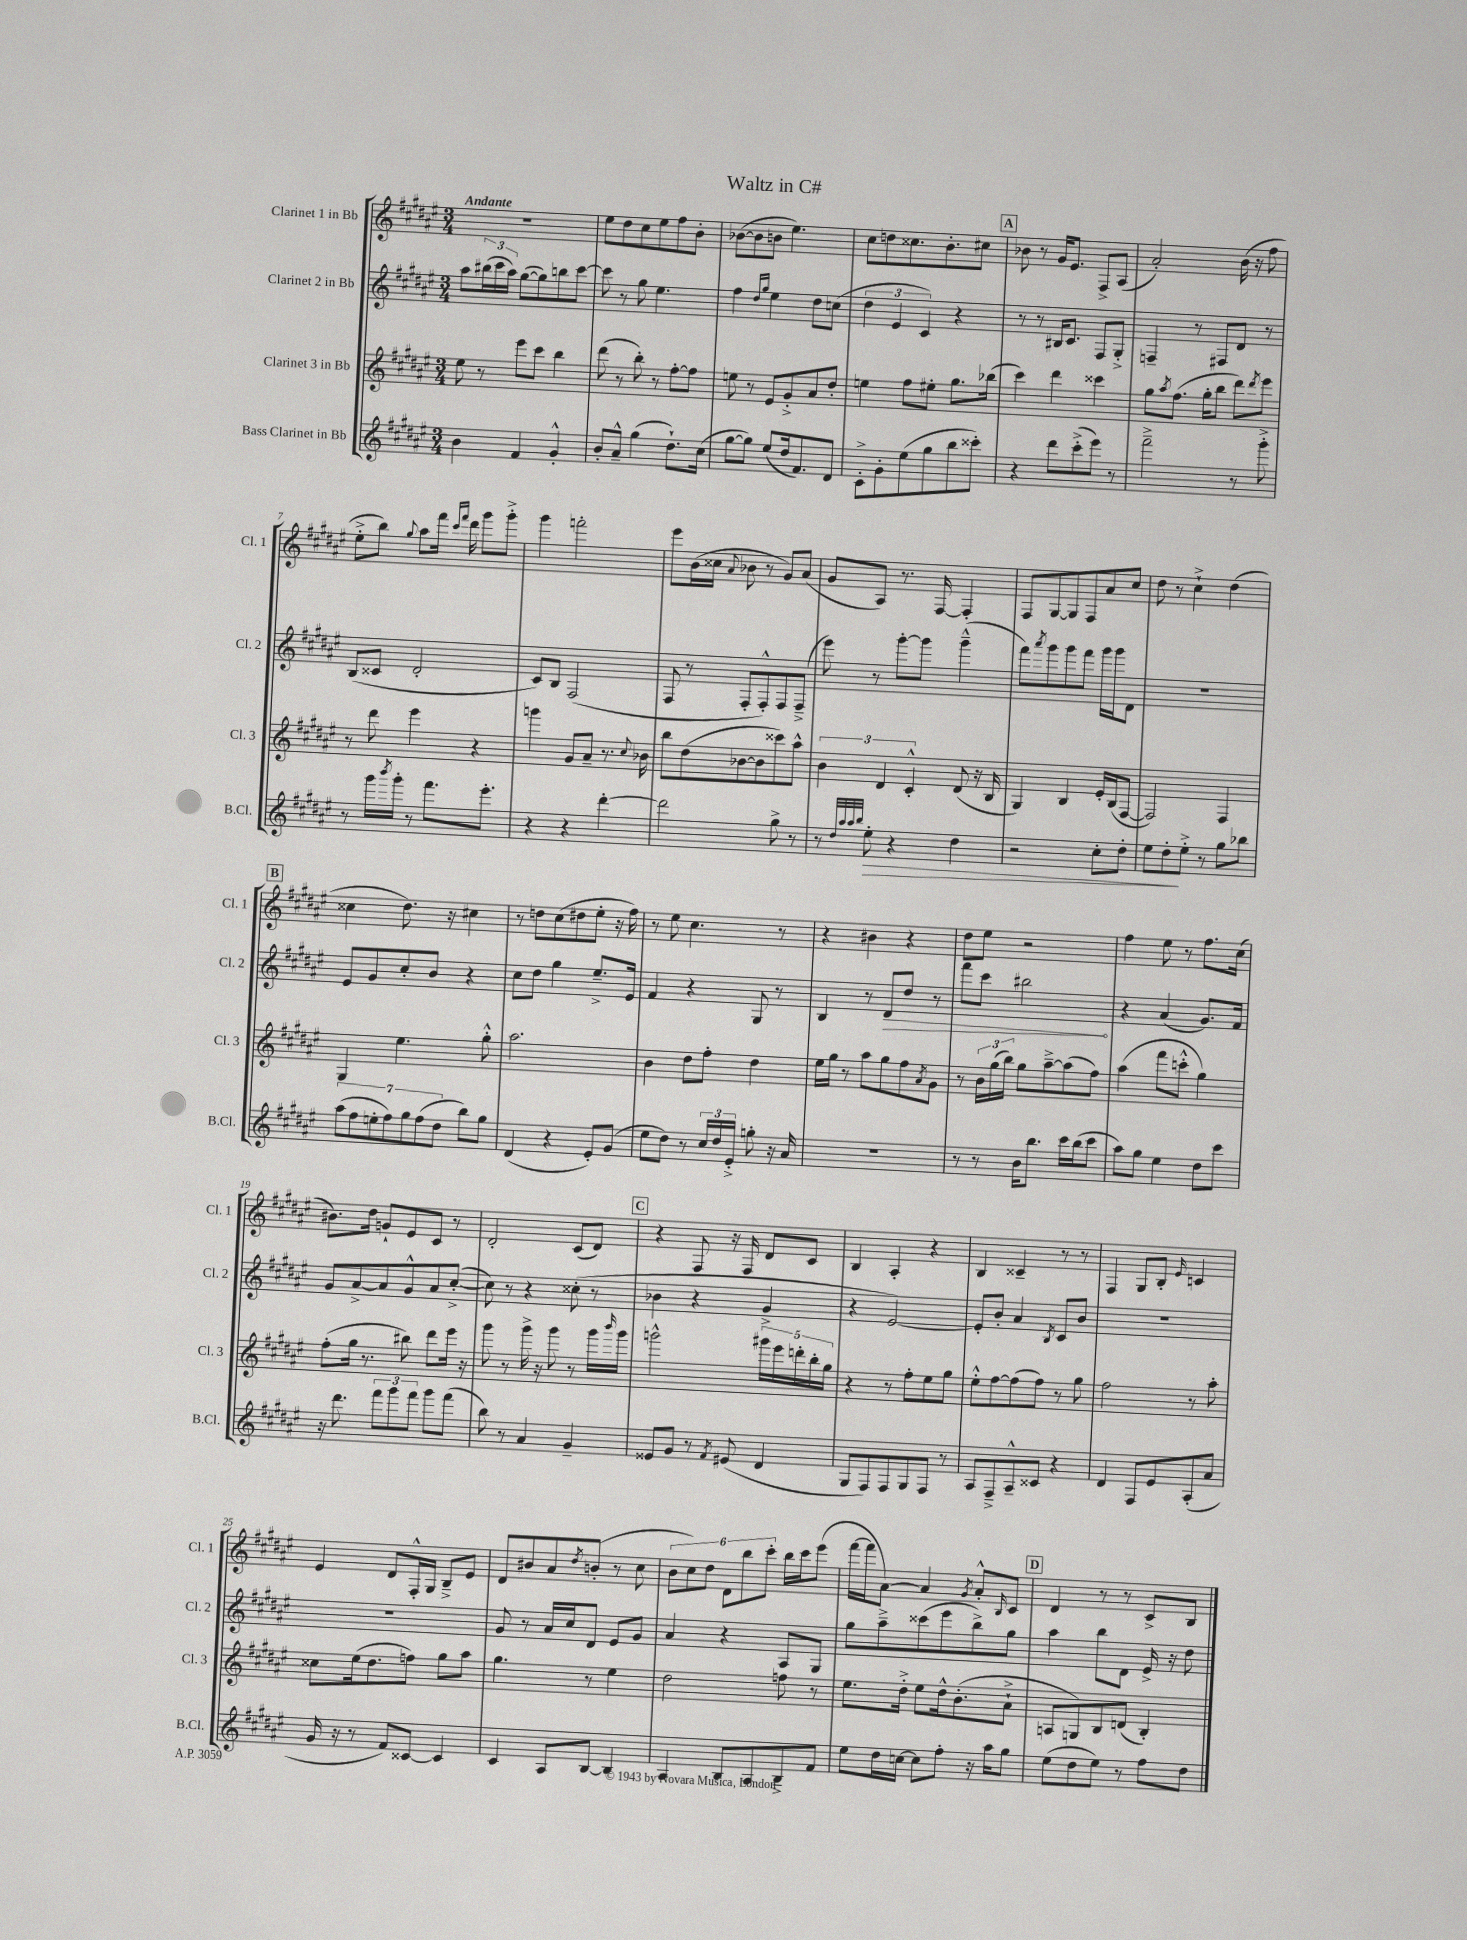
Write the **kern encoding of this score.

**kern	**kern	**kern	**kern
*staff4	*staff3	*staff2	*staff1
*clefG2	*clefG2	*clefG2	*clefG2
*k[f#c#g#d#a#e#]	*k[f#c#g#d#a#e#]	*k[f#c#g#d#a#e#]	*k[f#c#g#d#a#e#]
*M3/4	*M3/4	*M3/4	*M3/4
4b\	8ee#\	8aa#\L	2.r
.	8r	(24bb#\L	.
.	.	24ccc#\	.
.	.	24aa#\JJ)	.
4f#/	8eee#\L	([8gg#\L	.
.	8ccc#\J	8gg#\])	.
4g#'^^/	4bb\	8bb\	.
.	.	[8ccc#\J	.
=	=	=	=
8b'/L	(8ddd#\	8ccc#\]	8ee#\L
8a#~^^/J	8r	8r	8dd#\
(4gg#\	8bb'\)	8gg#\	8cc#\
.	8r	4.ee#\	8ee#\
8.dd#`\L)	[8ff#'\L	.	8ff#\
.	8ff#\]J	.	8b'\J
(16cc#\Jk	.	.	.
=	=	=	=
[8gg#\L	8ee\	4ff#\	([8b-\L
8gg#\]J)	8r	.	8b-\]
.	.	16qqdd#/LL	.
.	.	16qqgg#/JJ	.
(8ee#/L	8e#/L	4ee#\	8b\J
16dd#/k	8g#'^/	.	4.ee#\)
8.f#/)	.	.	.
.	8a#/	8dd#\L	.
8d#/J	8dd#'/J	(8cc\J	.
=	=	=	=
8c#'^\L	4ee\	6dd#\	8cc#\L
8g#'\	.	.	8dd\
.	.	6e#/	.
(8ee#\	8ff#\L	.	8.cc##\
.	.	6c#/)	.
8gg#\	8ee#'\J	.	.
.	.	.	8.b'\
8bb\	8.gg#\L	4r	.
8ccc##'\J)	.	.	8cc#\J
.	(16bb-\Jk	.	.
=	=	=	=
4r	4ccc#\)	8r	8b-\
.	.	8r	8r
8ddd#\L	4ddd#\	16B#/LK	16g#/LK
.	.	8.c#/J	8.e#/J
(8ccc#'^\	.	.	.
8eee#\J)	4ccc##\	8F#/L	8F#^/L
8r	.	8G#'^/J	(8A#/J
=	=	=	=
2fff#~^\	8gg#\L	4F~/	2a#'/)
.	8qaa#/	.	.
.	(8.ff#\J	.	.
.	.	8r	.
.	16gg#'\LK	.	.
.	8bb\J	8F#/L	.
8r	8ddd#\L)	8d#/J	(16b\
.	.	.	16r
.	8qddd#/	.	.
8ggg#'^\	8eee#\J	8r	8ff#\
=	=	=	=
8r	8r	(8B/L	8ee#'^\L
16ggg#\LL	8ddd#\	8c##/J	8bb\J)
8qbbb/	.	.	.
16ggg#'\JJ	.	.	.
.	.	.	8qqgg#/
8r	4eee#\	2d#'/	8aa#\L
8.fff#\L	.	.	16fff#\Jk
.	.	.	16qqccc#/LL
.	.	.	16qqfff#/JJ
.	.	.	16ddd#\
.	4r	.	8ggg#\L
8.eee#'\J	.	.	.
.	.	.	8ggg#'^\J
=	=	=	=
4r	4ggg\	8c#/L)	4ggg#\
.	.	8B/J	.
4r	8g#/L	(2F#/	2fff'\
.	8a#~/J	.	.
[4ddd#'\	8.r	.	.
.	8qqcc#/	.	.
.	16b-\	.	.
=	=	=	=
2ddd#\]	8bb\L	8F#/	8eee#\L
.	(8dd#\	8r	(16b\L
.	.	.	16cc##\JJ
.	.	.	8qqa#/
.	[8b-\	8F#'/L	8b-\
.	8b-\]	8F#'^^/)	8r
8gg#^\	8ccc##\)	8F#/	8g#/L)
8r	8aa#^^\J	(8F#~^/J	(8a#/J
=	=	=	=
8r	6b\	8eee#\)	8g#/L
32qqdd#/LLL	.	.	.
32qqaa#/	.	.	.
32qqaa#/	.	.	.
32qqbb/JJJ	.	.	.
8ee#'\	.	8r	8A#/J)
.	6d#/	.	.
4r	.	[8ggg#'\L	8.r
.	6c#'^^/	.	.
.	.	8ggg#\]J	.
.	.	.	[16F#/
4dd#\	(8d#/	(4ggg#~^^\	4F#'/]
.	16r	.	.
.	16B/	.	.
=	=	=	=
2r	4G#/)	8fff#\L)	8F#/L
.	.	8qaaa#/	.
.	.	8ggg#\	[8G#/
.	4B/	8ggg#\	8G#/]
.	.	8fff#\J	8F#/
8cc#'\L	16e#'/LL	16ggg#\LL	8a#/
.	(16B/J	16ggg#\J	.
8dd#'\J	[8F#/J	8d#\J	8cc#/J
=	=	=	=
8ee#\L	2F#/])	2.r	8dd#\
8dd#'\	.	.	8r
8ee#'^\J	.	.	4cc#`^\
8r	.	.	.
8gg#\L	4F#/	.	(4dd#\
8bb-\J	.	.	.
=	=	=	=
(14aa#\L	4G#/	8e#/L	4cc##\
14ff#\	.	.	.
.	.	8g#/	.
14ee'\	.	.	.
14ff#\)	.	.	.
.	4.ee#\	8cc#'/	8.dd#\)
14gg#\	.	.	.
(14ff#\	.	.	.
.	.	8b/J	.
14dd#\J	.	.	.
.	.	.	16r
8bb\L)	.	4r	4cc#\
8gg#\J	8gg#'^^\	.	.
=	=	=	=
(4d#/	2.aa#\	8cc#\L	8r
.	.	8dd#\J	8dd\L
4r	.	4gg#\	(8cc#\
.	.	.	8dd#\
8e#'/L)	.	8.ee#~^/L	8ee#'\J
(8g#/J	.	.	16r
.	.	16e#/Jk	16ff#\)
=	=	=	=
8ee#\L	4b\	4f#/	8r
8dd#\J)	.	.	8ee#\
8r	8dd#\L	4r	4.cc#\
24cc#/LL	8ff#'\J	.	.
24dd#/	.	.	.
24e#'^/JJ	.	.	.
8gg'\	4dd#\	8G#/	.
16r	.	8r	8r
16a#/	.	.	.
=	=	=	=
2.r	16ee#\LL	4B/	4r
.	16gg#\JJ	.	.
.	8r	.	.
.	8aa#\L	8r	4b#\
.	8gg#\	8d#/L	.
.	8ff#\	8dd#/J	4r
.	8qa#/	.	.
.	8g#\J	8r	.
=	=	=	=
8r	8r	8fff#\L	8dd#\L
8r	24b\LL	8ccc#\J	8ee#\J
.	(24gg#\	.	.
.	24bb\JJ)	.	.
16b\LK	8gg#\L	2bb#\	2r
8.bb\J	.	.	.
.	[8aa#~^\	.	.
16ccc#\LL	(8aa#\]	.	.
(16bb\J	.	.	.
8ccc#\J	8ff#\J)	.	.
=	=	=	=
8aa#\L)	(4aa#\	4r	4ff#\
8gg#\J	.	.	.
4ee#\	8fff#\L	(4a#/	8ee#\
.	8ccc'^^\J	.	8r
8dd#\L	4gg#\)	8.g#/L)	8.ff#\L
8ccc#\J	.	.	.
.	.	16f#/Jk	(16cc#\Jk
=	=	=	=
16r	(8ff#'\L	8g#/L	8.b#\L)
8.ddd#\	.	.	.
.	16gg#\Jk	[8a#^/	.
.	8.r	.	16dd#\Jk
12fff#\L	.	8a#/]	8g`/L
12ggg#\	.	.	.
.	8bb#\)	8g#^^/	8e#/
12fff#\J	.	.	.
8ggg#\L	8ddd#\L	8a#/	8c#/J
(8fff#\J	16eee#\Jk	([8cc#'^/J	8r
.	16r	.	.
=	=	=	=
8bb\)	8ggg#\	8cc#\])	2d#'/
8r	8r	8r	.
4a#/	16ggg#^\	4r	.
.	16r	.	.
.	8ggg#\	.	.
4g#~/	8r	(8cc##'\	(8c#/L
.	16ggg#\LL	8r	8d#/J)
.	16qqbbb/	.	.
.	16ggg#\JJ	.	.
=	=	=	=
8e##/L	2ggg^^\	4b-\	4r
8g#/J	.	.	.
8r	.	4r	8F#/
8qf#/	.	.	.
(8e#/	.	.	16r
.	.	.	16F#/
4d#/	20ggg#\LL	4g#^/	8d#/L
.	20eee#\	.	.
.	20ddd'\	.	.
.	.	.	8c#/J
.	20bb'\	.	.
.	20gg#\JJ	.	.
=	=	=	=
8G#/L	4r	4r	4B/
8F#/)	.	.	.
8F#/	8r	[2e#/)	4A#'/
8G#/	8ff#'\L	.	.
8F#/J	8ee#\	.	4r
8r	8gg#\J	.	.
=	=	=	=
8A#/L	8ee#'^^\L	8e#'/]L	4B/
8F#~^/	[8ff#\	8b'/J	.
8A#~^^/	(8ff#\]	4a#/	4c##~/
8c##/J	8ff#\J)	.	.
.	.	8qB/	.
4r	8r	8c#/L	8r
.	8gg#\	8b/J	8r
=	=	=	=
4d#/	2ff#\	2.r	4F#/
8F#/L	.	.	8G#/L
8e#/	.	.	8B'/J
.	.	.	16qqe#/
(8A#'/	8r	.	4c/
8a#/J	8aa#'\	.	.
=	=	=	=
16g#/	8cc##\L	2.r	4e#/
16r	.	.	.
8r	(16ee#\k	.	.
.	8.dd#\	.	.
8f#/L)	.	.	8d#/L
[8c##/J	8ff\J)	.	16F#'^^/L
.	.	.	16G#/JJ
4c##/]	8gg#\L	.	8B~^/L
.	8aa#\J	.	8e#/J
=	=	=	=
4c#/	4.gg#\	8g#/	8d#/L
.	.	8r	8b#/
8A#/L	.	16a#/LL	8a#/
.	.	16cc#/J	.
.	.	.	8qdd#/
[8B/J	8r	8d#/J	(8b'/J
4B/]	4ee#\	8e#/L	8r
.	.	8g#/J	8cc#\
=	=	=	=
4A#/	2dd#\	4a#/	12b\L
.	.	.	12cc#\)
.	.	.	12dd#\J
8B/L	.	4r	12d#\L
.	.	.	12bb\
8A#/	.	.	.
.	.	.	12ccc#'\J
8B~^/	8ff\	8A#/L	16bb\LL
.	.	.	16ccc#\J
8f#/J	8r	8G#/J	(8eee#\J
=	=	=	=
8ee#\L	8.ee#\L	8gg#\L	[16fff#\LL
.	.	.	16fff#\]J
16dd#\L	.	8aa#~^\	[8a#\J)
[16cc\JJ	16dd#'^\Jk	.	.
8cc\]L	8ee#\L	(8ccc##\	4a#/]
8ff#'\J	16dd#^^\k	8eee#\	.
.	(8.b'\	.	.
.	.	.	8qg#/
16r	.	8bb^\)	8a#'^^/L
16aa#\LK	.	.	.
.	.	.	16qqB/
8gg#\J	8a#`^\J	8gg#\J	8c#/J
=	=	=	=
(8ee#\L	8A/L	4aa#\	4d#/
8dd#\	8G/)	.	.
8ee#\J)	8B/	8bb\L	8r
8r	(8d/J	8d#\J	8r
8ff#\L	4B'/)	16e#^/	8c#^/L
.	.	16r	.
8dd#\J	.	8dd#\	8B/J
==	==	==	==
*-	*-	*-	*-
